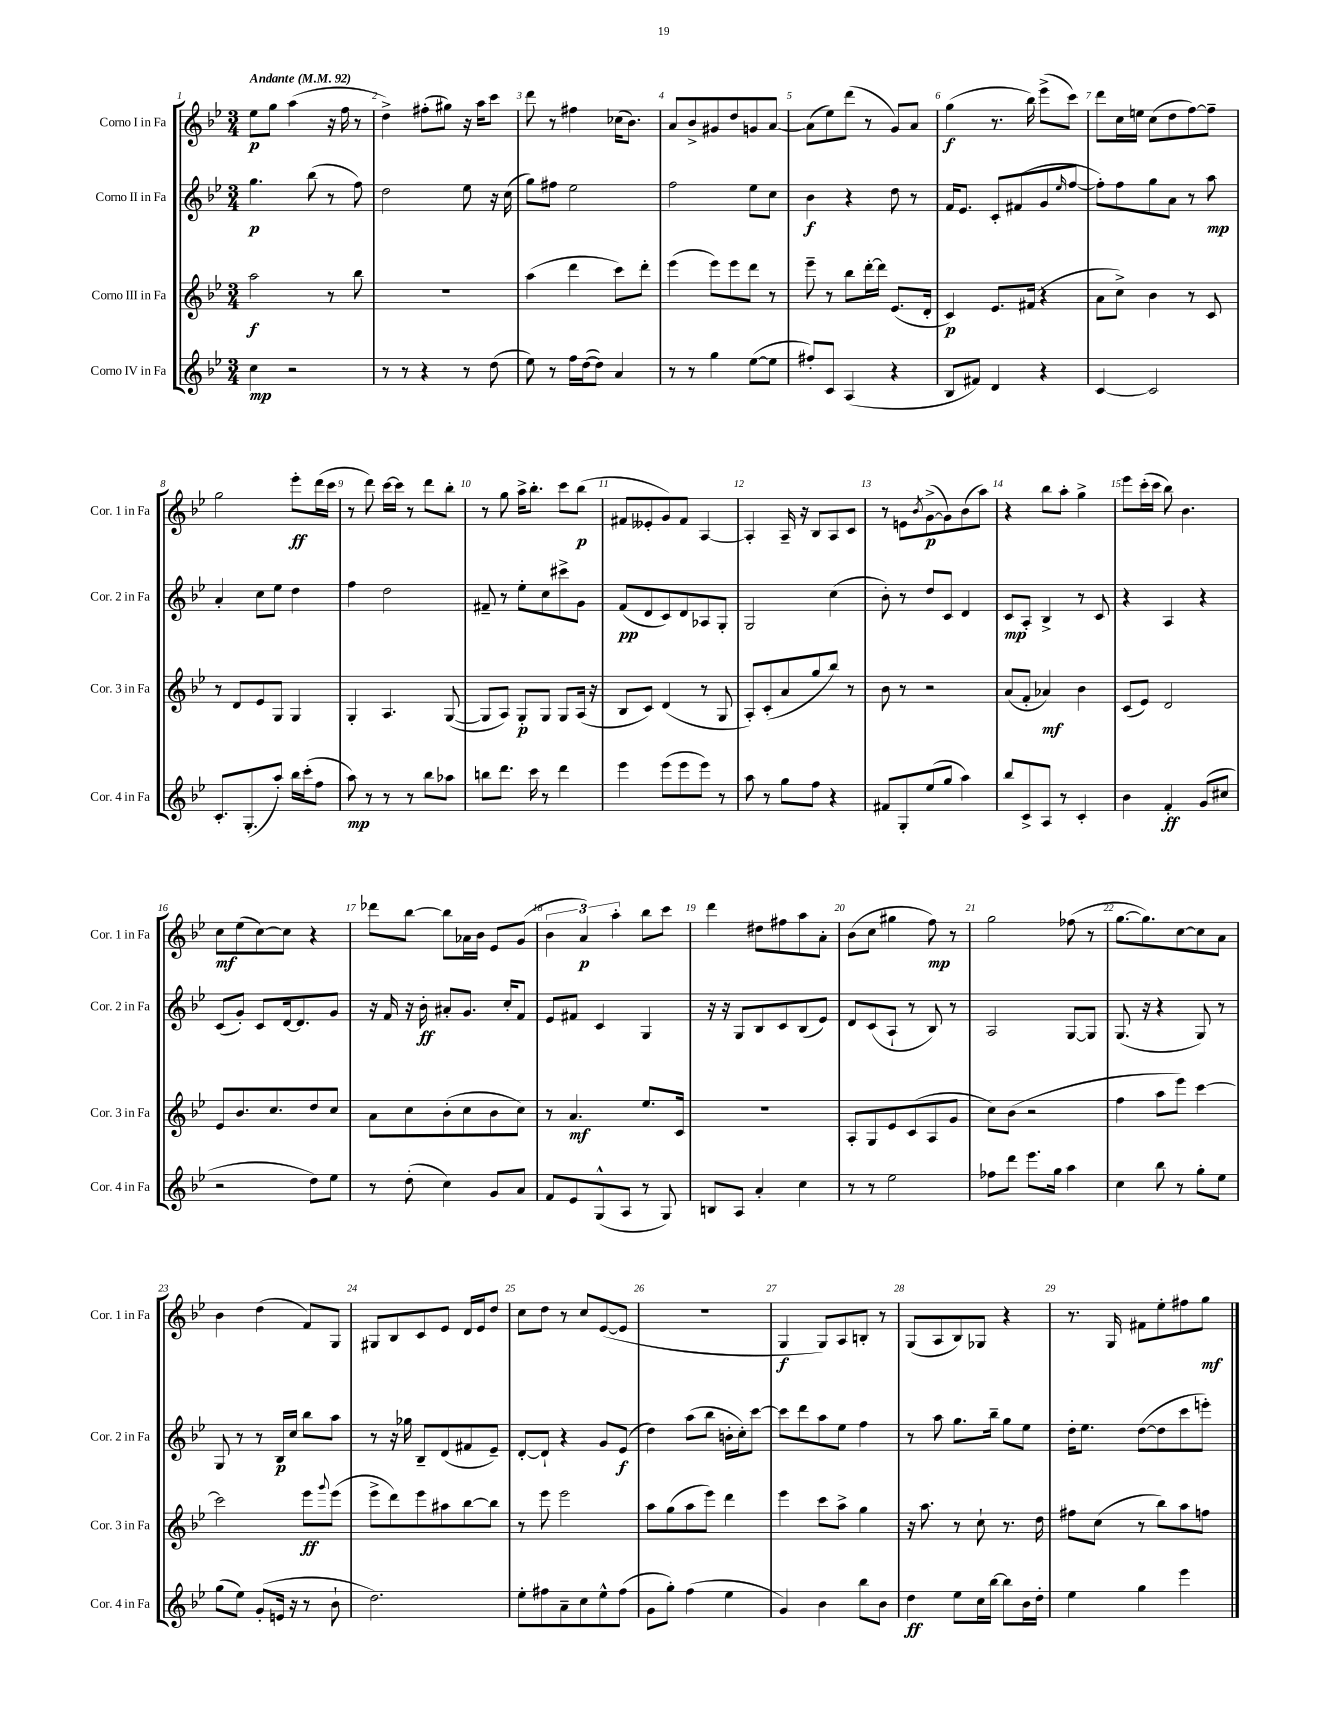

**kern	**kern	**kern	**kern
*staff4	*staff3	*staff2	*staff1
*clefG2	*clefG2	*clefG2	*clefG2
*k[b-e-]	*k[b-e-]	*k[b-e-]	*k[b-e-]
*M3/4	*M3/4	*M3/4	*M3/4
*MM92	*MM92	*MM92	*MM92
4cc\	2aa\	4.gg\	8ee-\L
.	.	.	8gg\J
2r	.	.	(4aa\
.	.	(8bb-\	.
.	8r	8r	16r
.	.	.	16ff\
.	8bb-\	8ff\)	8r
=	=	=	=
8r	2.r	2dd\	4dd^\)
8r	.	.	.
4r	.	.	(8ff#'\L
.	.	.	8gg#\J)
8r	.	8ee-\	16r
.	.	.	16aa\LK
(8dd\	.	16r	8ccc\J
.	.	(16cc\	.
=	=	=	=
8ee-\)	(4aa\	8gg\L)	8ddd\
8r	.	8ff#\J	8r
16ff\LL	4ddd\	2ee-\	4ff#\
([16dd\J	.	.	.
8dd\]J)	.	.	.
4a/	8ccc\L)	.	(16cc-\LK
.	.	.	8.b-\J)
.	8ddd'\J	.	.
=	=	=	=
8r	(4eee-\	2ff\	8a/L
8r	.	.	8b-^/
4gg\	8eee-\L)	.	8g#/
.	8eee-\	.	8dd/
([8ee-\L	8ddd\J	8ee-\L	8g/
8ee-\]J	8r	8cc\J	[8a/J
=	=	=	=
8ff#'/L)	8eee-~\	4b-\	(8a\]L
8c/J	8r	.	8ee-\)
(4A/	8bb-\L	4r	(8ddd\J
.	[16ddd'\L	.	8r
.	16ddd\]JJ	.	.
4r	(8.e-/L	8dd\	8g/L)
.	.	8r	8a/J
.	16d'/Jk	.	.
=	=	=	=
8B-/L	4c/)	16f/LK	(4gg\
.	.	8.e-/J	.
8f#/J)	.	.	.
4d/	8.e-/L	8c'/L	8.r
.	.	(8f#/	.
.	(16f#/Jk	.	16bb-\)
4r	4r	8g/	(8eee-^\L
.	.	16qqee-/	.
.	.	[8ff/J	8ccc\J)
=	=	=	=
[4c/	8a\L	8ff'\]L)	8ddd\L
.	8cc^\J)	8ff\	16cc\L
.	.	.	16ee\JJ
2c/]	4b-\	8gg\	(8cc\L
.	.	8a\J	8dd\
.	8r	8r	[8ff\)
.	8c/	8aa\	8ff~\]J
=	=	=	=
8.c'/L	8r	4a'/	2gg\
.	8d/L	.	.
(8.G'/	.	.	.
.	8e-/	8cc\L	.
8aa'/J)	8G/J	8ee-\J	.
16bb-\LL	4G/	4dd\	8eee-'\L
(16ccc'\J	.	.	.
8ff\J	.	.	(16ddd\L
.	.	.	16ccc\JJ
=	=	=	=
8aa\)	4G'/	4ff\	8r
8r	.	.	8ddd\)
8r	4.A/	2dd\	[16ccc\LL
.	.	.	16ccc\]JJ
8r	.	.	8r
8bb-\L	.	.	8ddd\L
8aa-\J	([8G/	.	8bb-'\J
=	=	=	=
8bb\L	8G/]L	8f#~/	8r
8.ddd\J	8A/J)	8r	8gg\
.	8G'/L	8ee-'\L	16aa^\LK
16ccc\	.	.	8.bb-'\J
8r	8G/J	8cc\	.
4ddd\	8G/L	8ccc#^\	8ccc\L
.	(16A/Jk	8g\J	(8bb-\J
.	16r	.	.
=	=	=	=
4eee-\	8B-/L	(8f/L	8f#/L
.	8c/J)	8d/	8e--'/
(8eee-\L	(4d/	8c/)	8g/)
8eee-\	.	8d/	8f#/J
8eee-\J)	8r	8A-/	[4A/
8r	8G/	8G'/J	.
=	=	=	=
8aa\	8A'/L)	2G/	4A'/]
8r	(8c'/	.	.
8gg\L	8a/	.	16A~/
.	.	.	16r
8ff\J	8gg/	.	8B-/L
4r	8bb-/J)	(4cc\	8A/
.	8r	.	8c/J
=	=	=	=
8f#/L	8b-\	8b-'\)	8r
8G'/	8r	8r	8e\L
.	.	.	8qb-/
(8ee-/	2r	8dd/L	([8g^\
8gg/J	.	8c/J	8g\])
4aa\)	.	4d/	(8b-\
.	.	.	8aa\J)
=	=	=	=
8bb-/L	(8a/L	8c/L	4r
8c^/	8f'/J	8A'/J	.
8A/J	4a-/)	4B-^/	8bb-\L
8r	.	.	8aa'\J
4c'/	4b-\	8r	4gg^\
.	.	8c/	.
=	=	=	=
4b-\	(8c/L	4r	8eee-\L
.	8e-/J)	.	(16ccc'\L
.	.	.	16ccc\JJ
4f'/	2d/	4A/	8bb-\)
.	.	.	4.b-\
(8g/L	.	4r	.
8cc#/J	.	.	.
=	=	=	=
2r	8e-/L	(8c/L	8cc\L
.	8.b-/	8g'/J)	(8ee-\
.	.	8c/L	[8cc\)
.	8.cc/	.	.
.	.	[16d/k	8cc\]J
.	.	8.d/]	.
8dd\L)	8dd/	.	4r
8ee-\J	8cc/J	8g/J	.
=	=	=	=
8r	8a\L	16r	8ddd-\L
.	.	16f/	.
(8dd'\	8cc\	16r	[8bb-\J
.	.	16b-'\	.
4cc\)	(8b-'\	8a#'/L	8bb-\]L
.	8cc\	8.g/J	16a-\L
.	.	.	16b-\JJ
8g/L	8b-\	.	8e-/L
.	.	16cc'/LK	.
8a/J	8cc\J)	8f/J	(8g/J
=	=	=	=
8f/L	8r	8e-/L	6b-\
8e-/	4.a/	8f#/J	.
.	.	.	6a/)
(8G^^/	.	4c/	.
.	.	.	6aa'\
8A/J	.	.	.
8r	8.ee-/L	4G/	8bb-\L
8G/)	.	.	8ccc\J
.	16c/Jk	.	.
=	=	=	=
8B/L	2.r	16r	4ddd\
.	.	16r	.
8A/J	.	8G/L	.
4a'/	.	8B-/	8dd#\L
.	.	8c/	8ff#\
4cc\	.	(8B-/	8aa\
.	.	8e-/J)	8a'\J
=	=	=	=
8r	8A'/L	8d/L	(8b-\L
8r	8G/	(8c/	8cc\J
2ee-\	8e-/	8A`/J	4gg#\
.	(8c/	8r	.
.	8A/	8B-/)	8ff\)
.	8g/J	8r	8r
=	=	=	=
8ff-\L	8cc\L)	2A/	2gg\
8ddd\J	(8b-\J	.	.
8.eee-\L	2r	.	.
16gg\Jk	.	.	.
4aa\	.	[8G/L	(8ff-\
.	.	8G/]J	8r
=	=	=	=
4cc\	4ff\	(8.G/	[8.gg\L
.	.	16r	8.gg\])
8bb-\	8aa\L	4r	.
8r	8eee-\J)	.	[8cc\
8gg'\L	[4ccc\	8G/)	8cc\]
8ee-\J	.	8r	8a\J
=	=	=	=
(8gg\L	2ccc\]	8G/	4b-\
8ee-\J)	.	8r	.
(8g'/L	.	8r	(4dd\
16e/Jk	.	16B-/LL	.
16r	.	16cc/JJ	.
8r	8eee-\L	8bb-\L	8f/L)
.	8qqggg/	.	.
8b-`\	(8eee-\J	8aa\J	8G/J
=	=	=	=
2.dd\)	8eee-^\L	8r	8G#/L
.	8ddd\)	16r	8B-/
.	.	16gg-\	.
.	8eee-\	8B-~/L	8c/
.	8aa#\	(8d/	8e-/J
.	[8bb-\	8f#/	16d/LL
.	.	.	16e-/J
.	8bb-\]J	8e-~/J)	8dd/J
=	=	=	=
8ee-'\L	8r	[8d'/L	8cc\L
8ff#\	8eee-\	8d`/]J	8dd\J
8a~\	2eee-\	4r	8r
8cc\	.	.	8cc/L
8ee-^^\	.	8g/L	([8e-/
(8ff#\J	.	(8e-/J	8e-/]J
=	=	=	=
8g\L	8aa\L	4dd\)	2.r
8gg'\J)	(8gg\	.	.
(4ff\	8aa\	(8aa\L	.
.	8eee-\J)	8bb-\J	.
4ee-\	4ddd\	16b'\LL	.
.	.	16cc'\J)	.
.	.	[8ccc\J	.
=	=	=	=
4g/)	4eee-\	8ccc\]L	4G/
.	.	8ddd\	.
4b-\	8ccc\L	8aa\	8G/L)
.	8aa^\J	8ee-\J	8A/
8bb-\L	4gg\	4ff\	8B'/J
8b-\J	.	.	8r
=	=	=	=
4dd\	16r	8r	(8G/L
.	8.aa\	.	.
.	.	8aa\	8A/
8ee-\L	8r	8.gg\L	8B-/)
16cc\L	8cc`\	.	8G-/J
[16bb-\JJ	.	16bb-~\Jk	.
8bb-\]L	8.r	8gg\L	4r
16b-\L	.	8ee-\J	.
16dd'\JJ	16dd\	.	.
=	=	=	=
4ee-\	8ff#\L	16dd'\LK	8.r
.	.	8.ee-\J	.
.	(8cc\J	.	.
.	.	.	16G/
4gg\	8r	([8dd\L	8f#\L
.	8bb-\L)	8dd\]	8ee-'\
4eee-\	8aa\	8ccc\	8ff#\
.	8ff\J	8eee'\J)	8gg\J
==	==	==	==
*-	*-	*-	*-
